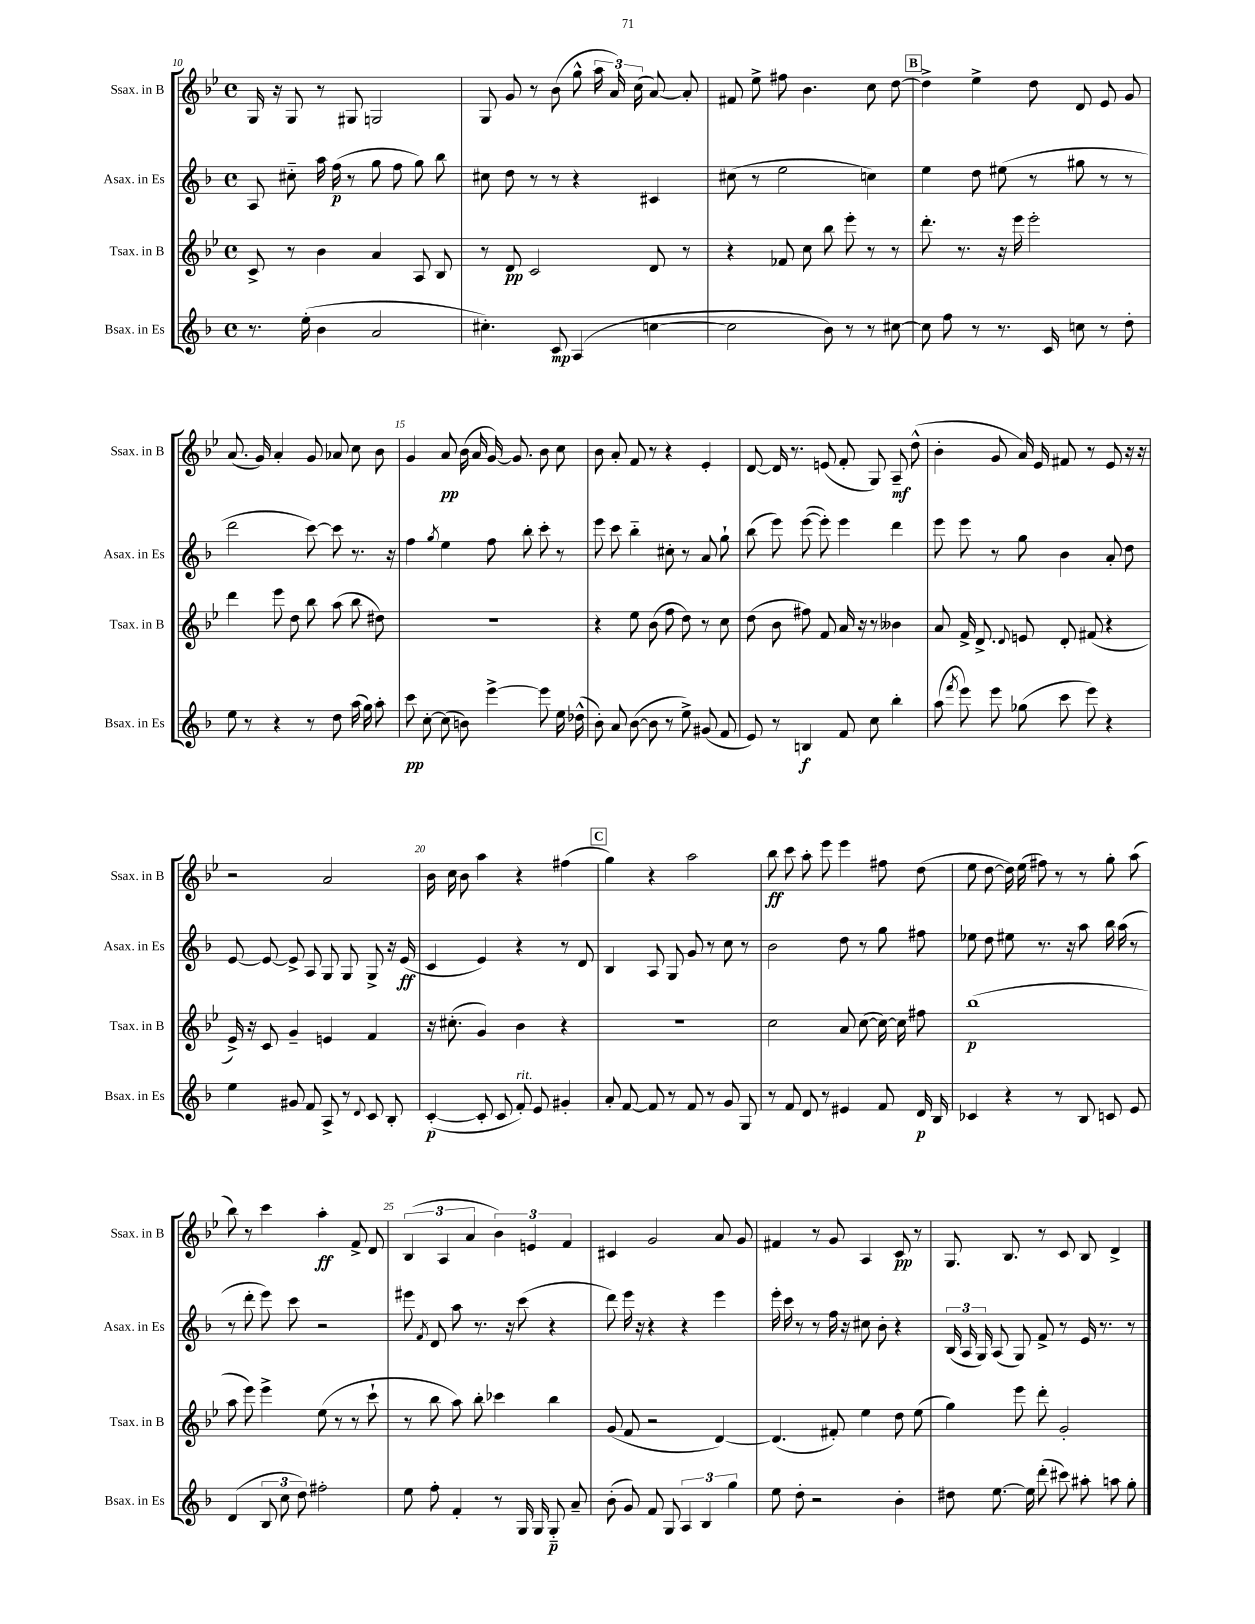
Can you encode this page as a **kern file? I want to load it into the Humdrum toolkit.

**kern	**dynam	**kern	**dynam	**kern	**dynam	**kern	**dynam
*part4	*part4	*part3	*part3	*part2	*part2	*part1	*part1
*staff4	*staff4	*staff3	*staff3	*staff2	*staff2	*staff1	*staff1
*I"Bsax. in Es	*	*I"Tsax. in B	*	*I"Asax. in Es	*	*I"Ssax. in B	*
*I'Bsax. in Es	*	*I'Tsax. in B	*	*I'Asax. in Es	*	*I'Ssax. in B	*
*clefG2	*	*clefG2	*	*clefG2	*	*clefG2	*
*k[b-]	*	*k[b-e-]	*	*k[b-]	*	*k[b-e-]	*
*M4/4	*	*M4/4	*	*M4/4	*	*M4/4	*
*met(c)	*	*met(c)	*	*met(c)	*	*met(c)	*
=10	=10	=10	=10	=10	=10	=10	=10
8.r	.	8c^/	.	8A/	.	16G/	.
.	.	.	.	.	.	16r	.
.	.	8r	.	8cc#X\	.	8G/	.
(16ee'\	.	.	.	.	.	.	.
4b-\	.	4b-\	.	16aa\	.	8r	.
.	.	.	.	(16ff\	p	.	.
.	.	.	.	8r	.	8G#X/	.
2a/	.	4a/	.	8gg\	.	2Gn/	.
.	.	.	.	8ff\	.	.	.
.	.	8A/	.	8gg\)	.	.	.
.	.	8B-/	.	8bb-\	.	.	.
=11	=11	=11	=11	=11	=11	=11	=11
4.cc#X'\)	.	8r	.	8cc#X\	.	8G/	.
.	.	8d/	pp	8dd\	.	8g/	.
.	.	2c/	.	8r	.	8r	.
8c/	mp	.	.	8r	.	(8b-\	.
(4A/	.	.	.	4r	.	8gg^^\	.
.	.	.	.	.	.	24aa\	.
.	.	.	.	.	.	24a/)	.
.	.	.	.	.	.	(24cc\	.
[4ccn\	.	8d/	.	4c#X/	.	[8a/)	.
.	.	8r	.	.	.	8a'/]	.
=12	=12	=12	=12	=12	=12	=12	=12
2cc\]	.	4r	.	(8cc#X\	.	8f#X/	.
.	.	.	.	8r	.	8ee-^\	.
.	.	8f-X/	.	2ee\	.	8ff#X\	.
.	.	8cc\	.	.	.	4.b-\	.
8b-\)	.	8bb-\	.	.	.	.	.
8r	.	8eee-'\	.	.	.	.	.
8r	.	8r	.	4ccn\)	.	8cc\	.
[8cc#X\	.	8r	.	.	.	[8dd\	.
!!LO:REH:place=s1:t=B
=13	=13	=13	=13	=13	=13	=13	=13
8cc#\]	.	8.ddd'\	.	4ee\	.	4dd^\]	.
8ff\	.	.	.	.	.	.	.
.	.	8.r	.	.	.	.	.
8r	.	.	.	8dd\	.	4ee-^\	.
8.r	.	16r	.	(8ee#X\	.	.	.
.	.	16eee-\	.	.	.	.	.
.	.	2eee-'\	.	8r	.	8dd\	.
16c/	.	.	.	.	.	.	.
8ccn\	.	.	.	8gg#X\	.	8d/	.
8r	.	.	.	8r	.	8e-/	.
8dd'\	.	.	.	8r	.	8g/	.
!!LO:LB:g=z
=14	=14	=14	=14	=14	=14	=14	=14
8ee\	.	4ddd\	.	2ddd\	.	(8.a/	.
8r	.	.	.	.	.	.	.
.	.	.	.	.	.	16g/)	.
4r	.	8eee-\	.	.	.	4a'/	.
.	.	8dd\	.	.	.	.	.
8r	.	8bb-\	.	[8ccc\)	.	8g/	.
8dd\	.	(8aa\	.	8ccc\]	.	8a-X/	.
(16aa\	.	8bb-\	.	8.r	.	8cc\	.
16gg\)	.	.	.	.	.	.	.
8aa'\	.	8dd#X\)	.	.	.	8b-\	.
.	.	.	.	16r	.	.	.
=15	=15	=15	=15	=15	=15	=15	=15
8ccc\	pp	1r	.	4ff\	.	4g/	.
[8cc'\	.	.	.	.	.	.	.
.	.	.	.	8qgg/	.	.	.
(8cc\]	.	.	.	4ee\	.	8a/	pp
8bn\)	.	.	.	.	.	(16b-\	.
.	.	.	.	.	.	16a/	.
[4eee^\	.	.	.	8ff\	.	[16g/)	.
.	.	.	.	.	.	8.g/]	.
.	.	.	.	8bb-'\	.	.	.
8eee\]	.	.	.	8ccc'\	.	8b-\	.
16ee\	.	.	.	8r	.	8cc\	.
(16dd-X^^\	.	.	.	.	.	.	.
=16	=16	=16	=16	=16	=16	=16	=16
8b-'\)	.	4r	.	8eee\	.	8b-\	.
8a/	.	.	.	8ccc\	.	8a'/	.
([8b-\	.	8ee-\	.	4bb-\	.	8f/	.
8b-\]	.	(8b-\	.	.	.	8r	.
8r	.	8ff\	.	8cc#X'\	.	4r	.
8ee^\)	.	8dd\)	.	8r	.	.	.
(8g#X/	.	8r	.	8a/	.	4e-'/	.
8f/	.	8cc\	.	8gg`\	.	.	.
=17	=17	=17	=17	=17	=17	=17	=17
8e/)	.	(8dd\	.	(8bb-\	.	[8d/	.
8r	.	8b-\	.	8eee\)	.	16d/]	.
.	.	.	.	.	.	8.r	.
4Bn/	f	8ff#X\)	.	([8eee\	.	.	.
.	.	8f/	.	8eee'\])	.	(8en/	.
8f/	.	16a/	.	4eee\	.	8f'/	.
.	.	16r	.	.	.	.	.
8cc\	.	8r	.	.	.	8G/)	.
4bb-'\	.	4b--X\	.	4ddd\	.	8A~/	mf
.	.	.	.	.	.	(8dd^^\	.
=18	=18	=18	=18	=18	=18	=18	=18
(8aa\	.	8a/	.	8eee\	.	4b-'\	.
8qfff/	.	.	.	.	.	.	.
8eee\)	.	16f^/	.	8eee\	.	.	.
.	.	8.d^/	.	.	.	.	.
8eee\	.	.	.	8r	.	8g/	.
.	.	8qqd/	.	.	.	.	.
(8gg-X\	.	8en/	.	8gg\	.	16a/)	.
.	.	.	.	.	.	16e-/	.
8ccc\	.	8d'/	.	4b-\	.	8f#X/	.
8eee\)	.	(8f#X/	.	.	.	8r	.
4r	.	4r	.	8a'/	.	8e-/	.
.	.	.	.	8dd\	.	16r	.
.	.	.	.	.	.	16r	.
!!LO:LB:g=z
=19	=19	=19	=19	=19	=19	=19	=19
4ee\	.	16e-^/)	.	[8e/	.	2r	.
.	.	16r	.	.	.	.	.
.	.	8c/	.	8e/_	.	.	.
8g#X/	.	4g~/	.	8e^/]	.	.	.
8f/	.	.	.	8A/	.	.	.
8A^/	.	4en/	.	8G/	.	2a/	.
8r	.	.	.	8G/	.	.	.
8qqd/	.	.	.	.	.	.	.
8c/	.	4f/	.	8G^/	.	.	.
8B-'/	.	.	.	16r	.	.	.
.	.	.	.	(16e/	ff	.	.
=20	=20	=20	=20	=20	=20	=20	=20
([4c'/	p	16r	.	4c/	.	16b-\	.
.	.	(8.cc#X'\	.	.	.	16cc\	.
.	.	.	.	.	.	8b-\	.
8c'/]	.	4g/)	.	4e/)	.	4aa\	.
8c/	.	.	.	.	.	.	.
!LO:TX:a:i:t=rit.	!	!	!	!	!	!	!
8f'/)	.	4b-\	.	4r	.	4r	.
8e/	.	.	.	.	.	.	.
4g#X'/	.	4r	.	8r	.	(4ff#X\	.
.	.	.	.	8d/	.	.	.
!!LO:REH:place=s1:t=C
=21	=21	=21	=21	=21	=21	=21	=21
8a'/	.	1r	.	4B-/	.	4gg\)	.
[8f/	.	.	.	.	.	.	.
8f/]	.	.	.	8A/	.	4r	.
8r	.	.	.	8G/	.	.	.
8f/	.	.	.	8g/	.	2aa\	.
8r	.	.	.	8r	.	.	.
8g/	.	.	.	8cc\	.	.	.
8G/	.	.	.	8r	.	.	.
=22	=22	=22	=22	=22	=22	=22	=22
8r	.	2cc\	.	2b-\	.	8bb-\	ff
8f/	.	.	.	.	.	8ccc\	.
8d/	.	.	.	.	.	8aa'\	.
8r	.	.	.	.	.	8eee-\	.
4e#X/	.	8a/	.	8dd\	.	4eee-\	.
.	.	([8cc\	.	8r	.	.	.
8f/	.	16cc\_)	.	8gg\	.	8ff#X\	.
.	.	16cc\]	.	.	.	.	.
16d/	p	8ff#X\	.	8ff#X\	.	(8dd\	.
16B-/	.	.	.	.	.	.	.
=23	=23	=23	=23	=23	=23	=23	=23
4c-X/	.	(1bb-	p	8ee-X\	.	8ee-\	.
.	.	.	.	8dd\	.	[8dd\	.
4r	.	.	.	8ee#X\	.	16dd\])	.
.	.	.	.	.	.	(16ee-\	.
.	.	.	.	8.r	.	8ff#X\)	.
8r	.	.	.	.	.	8r	.
.	.	.	.	16r	.	.	.
8B-/	.	.	.	8aa\	.	8r	.
8cn/	.	.	.	16bb-\	.	8gg'\	.
.	.	.	.	(16aa\	.	.	.
8e/	.	.	.	8r	.	(8aa\	.
!!LO:LB:g=z
=24	=24	=24	=24	=24	=24	=24	=24
(4d/	.	8aa\	.	8r	.	8bb-\)	.
.	.	8eee-\)	.	8ddd'\	.	8r	.
12B-/	.	4eee-^\	.	8eee\)	.	4ccc\	.
12cc\	.	.	.	.	.	.	.
.	.	.	.	8ccc\	.	.	.
12dd\)	.	.	.	.	.	.	.
2ff#X'\	.	(8ee-\	.	2r	.	4aa'\	ff
.	.	8r	.	.	.	.	.
.	.	8r	.	.	.	8f^/	.
.	.	8ccc`\	.	.	.	8d/	.
=25	=25	=25	=25	=25	=25	=25	=25
8ee\	.	8r	.	8eee#X\	.	(6B-/	.
.	.	.	.	8qf/	.	.	.
8ff'\	.	8bb-\	.	8d/	.	.	.
.	.	.	.	.	.	6A/	.
4f'/	.	8aa\)	.	8aa\	.	.	.
.	.	.	.	.	.	6a/	.
.	.	8bb-'\	.	8.r	.	.	.
8r	.	4ccc-X\	.	.	.	6b-\)	.
.	.	.	.	16r	.	.	.
16G/	.	.	.	(8ccc\	.	.	.
.	.	.	.	.	.	6en/	.
16G/	.	.	.	.	.	.	.
8G/	p	4bb-\	.	4r	.	.	.
.	.	.	.	.	.	6f/	.
8a~/	.	.	.	.	.	.	.
=26	=26	=26	=26	=26	=26	=26	=26
(8b-'\	.	(8g/	.	8ddd\)	.	4c#X/	.
8g/)	.	8f/	.	16eee\	.	.	.
.	.	.	.	16r	.	.	.
8f/	.	2r	.	4r	.	2g/	.
8G/	.	.	.	.	.	.	.
6A/	.	.	.	4r	.	.	.
6B-/	.	.	.	.	.	.	.
.	.	[4d/)	.	4eee\	.	8a/	.
6gg\	.	.	.	.	.	.	.
.	.	.	.	.	.	8g/	.
=27	=27	=27	=27	=27	=27	=27	=27
8ee\	.	(4.d/]	.	16eee'\	.	4f#X/	.
.	.	.	.	16ccc\	.	.	.
8dd'\	.	.	.	8r	.	.	.
2r	.	.	.	8r	.	8r	.
.	.	8f#X'/)	.	16ff\	.	8g/	.
.	.	.	.	16r	.	.	.
.	.	4ee-\	.	8cc#X\	.	4A/	.
.	.	.	.	8b-'\	.	.	.
4b-'\	.	8dd\	.	4r	.	8c/	pp
.	.	(8ee-\	.	.	.	8r	.
=28	=28	=28	=28	=28	=28	=28	=28
8dd#X\	.	4gg\)	.	(24B-/	.	8.G/	.
.	.	.	.	24A/	.	.	.
.	.	.	.	24G/)	.	.	.
[8.ee\	.	.	.	(8A/	.	.	.
.	.	.	.	.	.	8.B-/	.
.	.	8eee-\	.	8G/)	.	.	.
16ee\]	.	.	.	.	.	.	.
(8ddd'\	.	8ddd'\	.	8f^/	.	8r	.
8ccc#X\)	.	2g'/	.	8r	.	8c/	.
8aa#X'\	.	.	.	16e/	.	8B-/	.
.	.	.	.	8.r	.	.	.
8aan\	.	.	.	.	.	4d^/	.
8gg'\	.	.	.	8r	.	.	.
==	==	==	==	==	==	==	==
*-	*-	*-	*-	*-	*-	*-	*-
